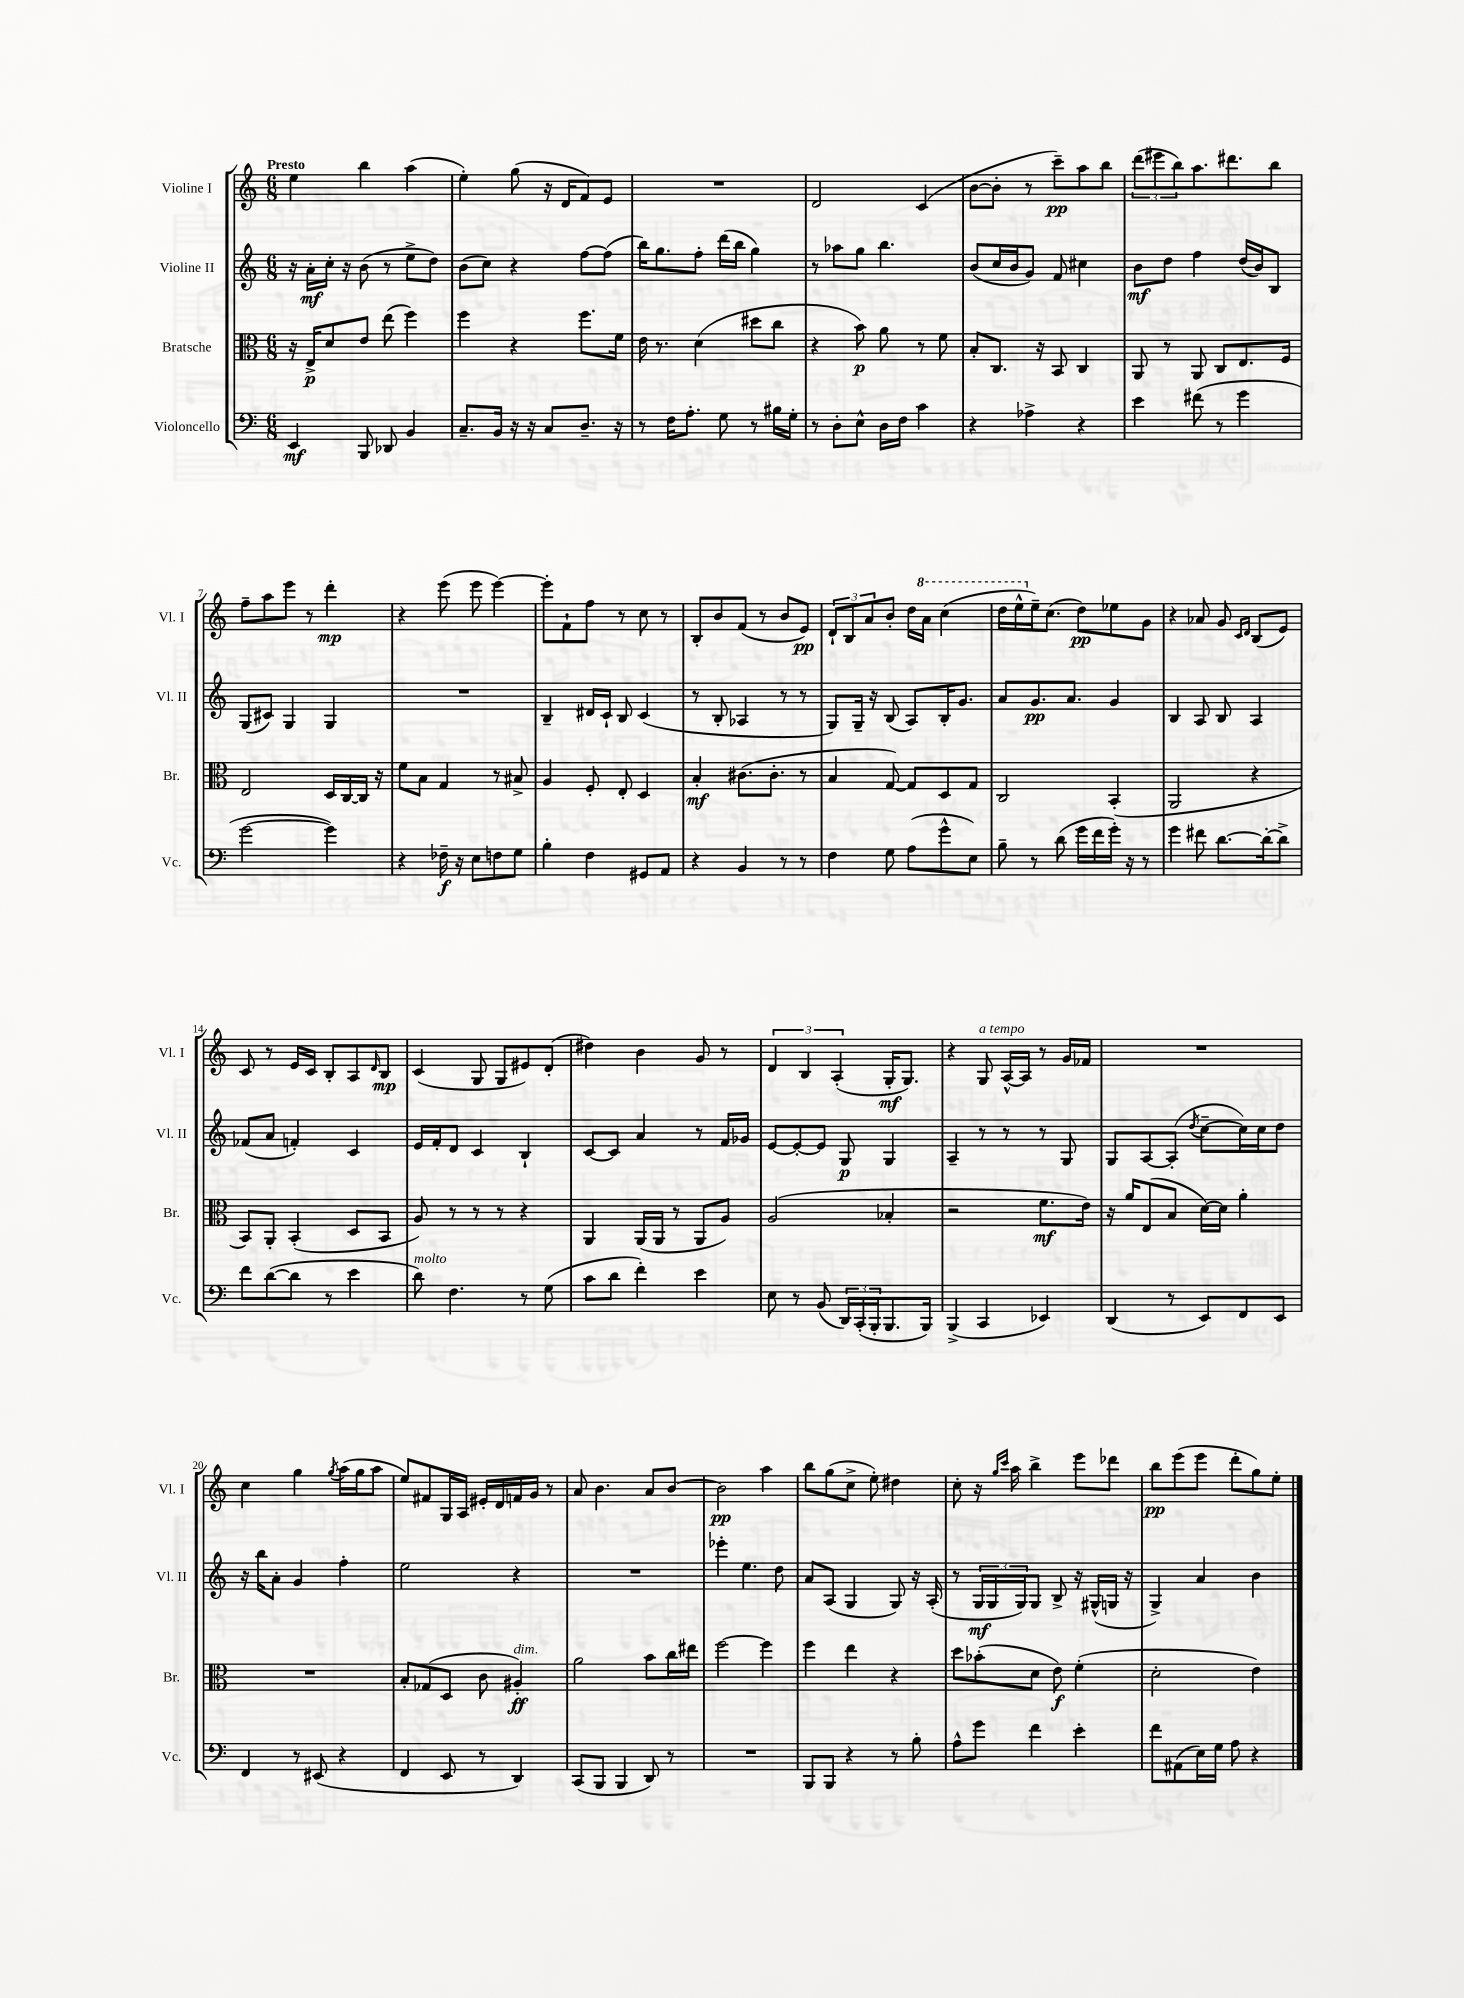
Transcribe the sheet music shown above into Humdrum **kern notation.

**kern	**dynam	**kern	**dynam	**kern	**dynam	**kern	**dynam
*part4	*part4	*part3	*part3	*part2	*part2	*part1	*part1
*staff4	*staff4	*staff3	*staff3	*staff2	*staff2	*staff1	*staff1
*I"Violoncello	*	*I"Bratsche	*	*I"Violine II	*	*I"Violine I	*
*I'Vc.	*	*I'Br.	*	*I'Vl. II	*	*I'Vl. I	*
*clefF4	*	*clefC3	*	*clefG2	*	*clefG2	*
*k[]	*	*k[]	*	*k[]	*	*k[]	*
*M6/8	*	*M6/8	*	*M6/8	*	*M6/8	*
=1	=1	=1	=1	=1	=1	=1	=1
!	!	!	!	!	!	!LO:TX:a:B:t=Presto	!
4EE/	mf	16r	.	16r	.	4ee\	.
.	.	16E^/KL	p	16a'\LL	mf	.	.
.	.	8d/	.	16cc'\JJ	.	.	.
.	.	.	.	16r	.	.	.
8BBB/	.	8e/J	.	(8b\	.	4bb\	.
8DD-X/	.	(8ee\	.	8r	.	.	.
4BB/	.	4ff\)	.	8ee^\L	.	(4aa\	.
.	.	.	.	8dd\J)	.	.	.
=2	=2	=2	=2	=2	=2	=2	=2
8.C~/L	.	4ff\	.	(8b\L	.	4ee'\)	.
.	.	.	.	8cc\J)	.	.	.
16BB/Jk	.	.	.	.	.	.	.
16r	.	4r	.	4r	.	(8gg\	.
16r	.	.	.	.	.	.	.
8C/L	.	.	.	.	.	16r	.
.	.	.	.	.	.	16d/KL	.
8.D~/J	.	8.ff\L	.	[8ff\L	.	8f/)	.
.	.	.	.	(8ff\J]	.	8e/J	.
16r	.	16f\Jk	.	.	.	.	.
=3	=3	=3	=3	=3	=3	=3	=3
8r	.	16e\	.	16bb\KL)	.	2.r	.
.	.	8.r	.	8.gg\	.	.	.
16F\KL	.	.	.	.	.	.	.
8.A'\J	.	.	.	.	.	.	.
.	.	(4d\	.	8ff'\J	.	.	.
8G\	.	.	.	(16ddd\LL	.	.	.
.	.	.	.	16bb\JJ	.	.	.
8r	.	8dd#X\L	.	4gg\)	.	.	.
16B#X\LL	.	8cc\J	.	.	.	.	.
16G'\JJ	.	.	.	.	.	.	.
=4	=4	=4	=4	=4	=4	=4	=4
8r	.	4r	.	8r	.	2d/	.
8D'\L	.	.	.	8aa-X\L	.	.	.
8E^^\J	.	8b\)	p	8gg\J	.	.	.
16D\LL	.	8a\	.	4.bb\	.	.	.
16F\JJ	.	.	.	.	.	.	.
4c\	.	8r	.	.	.	(4c/	.
.	.	8f\	.	.	.	.	.
=5	=5	=5	=5	=5	=5	=5	=5
4r	.	8B'/L	.	(8b/L	.	[8b\L	.
.	.	8.C/J	.	16cc/L	.	8b'\J]	.
.	.	.	.	16b/J	.	.	.
4A-X^\	.	.	.	8g/J)	.	8r	.
.	.	16r	.	.	.	.	.
.	.	8BB/	.	8f/	.	8ccc~\L)	pp
4r	.	4C/	.	4cc#X\	.	8aa\	.
.	.	.	.	.	.	8bb\J	.
=6	=6	=6	=6	=6	=6	=6	=6
4e\	.	8AA/	.	8b\L	mf	(12ddd\L	.
.	.	.	.	.	.	12eee#X\	.
.	.	8r	.	8dd\J	.	.	.
.	.	.	.	.	.	12bb\)	.
(8f#X\	.	8AA/	.	4ff\	.	8.aa\	.
8r	.	8C/L	.	.	.	.	.
.	.	.	.	.	.	8.ddd#X\	.
4g\	.	8.E/	.	(16dd/LL	.	.	.
.	.	.	.	16b/J)	.	.	.
.	.	.	.	8B/J	.	8bb\J	.
.	.	16F/Jk	.	.	.	.	.
!!LO:LB:g=z
=7	=7	=7	=7	=7	=7	=7	=7
[2g\	.	2E/	.	(8G/L	.	8ff~\L	.
.	.	.	.	8c#X/J)	.	8aa\	.
.	.	.	.	4G/	.	8eee\J	.
.	.	.	.	.	.	8r	.
4g\])	.	16D/LL	.	4G/	.	4ddd'\	mp
.	.	[16C/	.	.	.	.	.
.	.	16C/JJ]	.	.	.	.	.
.	.	16r	.	.	.	.	.
=8	=8	=8	=8	=8	=8	=8	=8
4r	.	8f\L	.	2.r	.	4r	.
.	.	8B\J	.	.	.	.	.
16F-X~\	f	4G/	.	.	.	(8eee\	.
16r	.	.	.	.	.	.	.
8E\L	.	.	.	.	.	8eee\	.
8Fn\	.	8r	.	.	.	[4eee\)	.
8G\J	.	8B#X^/	.	.	.	.	.
=9	=9	=9	=9	=9	=9	=9	=9
4B'\	.	4A/	.	4B~/	.	8eee'\L]	.
.	.	.	.	.	.	8f`\	.
4F\	.	8F'/	.	16d#X/LL	.	8ff\J	.
.	.	.	.	16c`/JJ	.	.	.
.	.	8E'/	.	8B/	.	8r	.
8GG#X/L	.	4D/	.	(4c/	.	8cc\	.
8AA/J	.	.	.	.	.	8r	.
=10	=10	=10	=10	=10	=10	=10	=10
4r	.	4B'/	mf	8r	.	8B'/L	.
.	.	.	.	8B'/	.	8b/	.
4BB/	.	(8.c#X\L	.	4A-X/	.	(8f/J	.
.	.	.	.	.	.	8r	.
.	.	8.c#'\J	.	.	.	.	.
8r	.	.	.	8r	.	8b/L	.
8r	.	8r	.	8r	.	8e/J)	pp
=11	=11	=11	=11	=11	=11	=11	=11
4F\	.	4B/	.	8G/L)	.	12d`/L	.
.	.	.	.	.	.	12B/	.
.	.	.	.	16G~/Jk	.	.	.
.	.	.	.	.	.	12a/	.
.	.	.	.	16r	.	.	.
8G\	.	[8G/)	.	(8B/	.	8b'/J	.
(8A\L	.	8G/L]	.	8A/L)	.	16dd\LL	.
*	*	*	*	*	*	*8va	*
.	.	.	.	.	.	16aa\JJ	.
8g^^\	.	8D/	.	16B'/K	.	(4ccc\	.
.	.	.	.	8.g/J	.	.	.
8E\J)	.	8G/J	.	.	.	.	.
=12	=12	=12	=12	=12	=12	=12	=12
8B~\	.	2C/	.	8a/L	.	16ddd\LL	.
.	.	.	.	.	.	16eee^^\	.
*	*	*	*	*	*	*X8va	*
8r	.	.	.	8.g/	pp	16ee~\J)	.
.	.	.	.	.	.	(8.cc\J	.
(8d\	.	.	.	.	.	.	.
.	.	.	.	8.a/J	.	.	.
16g\LL	.	.	.	.	.	8dd\L)	pp
16f\	.	.	.	.	.	.	.
16g'\JJ)	.	(4BB'/	.	4g/	.	8ee-X\	.
16r	.	.	.	.	.	.	.
8r	.	.	.	.	.	8g\J	.
=13	=13	=13	=13	=13	=13	=13	=13
4g\	.	2AA/	.	4B/	.	4r	.
8f#X\	.	.	.	8A/	.	8a-X/	.
[8.d\L	.	.	.	8B/	.	8g/	.
.	.	.	.	.	.	16qqc/LL	.
.	.	.	.	.	.	16qqd/JJ	.
.	.	4r	.	4A/	.	(8B/L	.
16d'\k_	.	.	.	.	.	.	.
8d^\J]	.	.	.	.	.	8e/J)	.
!!LO:LB:g=z
=14	=14	=14	=14	=14	=14	=14	=14
8f\L	.	8BB/L)	.	(8f-X/L	.	8c/	.
([8d\	.	8AA'/J	.	8a/J	.	8r	.
8d\J]	.	(4BB'/	.	4fn'/)	.	16e/LL	.
.	.	.	.	.	.	16c/JJ	.
8r	.	.	.	.	.	8B'/L	.
4e\	.	8D/L	.	4c/	.	8A/	.
.	.	.	.	.	.	16qqd/	.
.	.	8BB/J	.	.	.	8B/J	mp
=15	=15	=15	=15	=15	=15	=15	=15
!LO:TX:a:i:t=molto	!	!	!	!	!	!	!
8d\)	.	8A/)	.	16e/LL	.	(4c/	.
.	.	.	.	16f'/J	.	.	.
4.F\	.	8r	.	8d/J	.	.	.
.	.	8r	.	4c/	.	8G/	.
.	.	8r	.	.	.	8G/L	.
8r	.	4r	.	4B`/	.	8e#X/)	.
(8G\	.	.	.	.	.	(8d'/J	.
=16	=16	=16	=16	=16	=16	=16	=16
8c\L	.	4AA/	.	[8c/L	.	4dd#X\)	.
8d\J	.	.	.	8c/J]	.	.	.
4f'\)	.	(16AA/LL	.	4a/	.	4b\	.
.	.	16AA/JJ	.	.	.	.	.
.	.	8r	.	.	.	.	.
4e\	.	8AA/L	.	8r	.	8g/	.
.	.	8A/J)	.	16f/LL	.	8r	.
.	.	.	.	16g-X/JJ	.	.	.
=17	=17	=17	=17	=17	=17	=17	=17
8E\	.	(2A/	.	[8e/L	.	6d/	.
8r	.	.	.	8e'/_	.	.	.
.	.	.	.	.	.	6B/	.
(8BB/	.	.	.	8e/J]	.	.	.
.	.	.	.	.	.	(6A'/	.
24DD/LL)	.	.	.	8G/	p	.	.
(24CC'/	.	.	.	.	.	.	.
24BBB'/J	.	.	.	.	.	.	.
8.BBB/	.	4B-X'/	.	4G/	.	16G'/KL	mf
.	.	.	.	.	.	8.G/J)	.
16BBB/Jk)	.	.	.	.	.	.	.
=18	=18	=18	=18	=18	=18	=18	=18
(4BBB^/	.	2r	.	4A~/	.	4r	.
!	!	!	!	!	!	!LO:TX:a:i:t=a tempo	!
4CC/	.	.	.	8r	.	8G/	.
.	.	.	.	8r	.	[16A^^/LL	.
.	.	.	.	.	.	16A/JJ]	.
4EE-X/)	.	8.f\L	mf	8r	.	8r	.
.	.	.	.	8G/	.	16g/LL	.
.	.	16e\Jk)	.	.	.	16f-X/JJ	.
=19	=19	=19	=19	=19	=19	=19	=19
(4DD/	.	16r	.	8G/L	.	2.r	.
.	.	16a/KL	.	.	.	.	.
.	.	(8E/	.	[8A/	.	.	.
8r	.	8B/J	.	(8A'/J]	.	.	.
.	.	.	.	8qdd/	.	.	.
8EE/L)	.	[16d\LL)	.	[8cc~\L	.	.	.
.	.	16d\JJ]	.	.	.	.	.
8FF/	.	4a'\	.	16cc\L])	.	.	.
.	.	.	.	16cc\J	.	.	.
8EE/J	.	.	.	8dd\J	.	.	.
!!LO:LB:g=z
=20	=20	=20	=20	=20	=20	=20	=20
4FF/	.	2.r	.	16r	.	4cc\	.
.	.	.	.	16bb\KL	.	.	.
.	.	.	.	8a'\J	.	.	.
8r	.	.	.	4g/	.	4gg\	.
(8EE#X/	.	.	.	.	.	.	.
.	.	.	.	.	.	8qgg/	.
4r	.	.	.	4ff'\	.	(16aa\LL	.
.	.	.	.	.	.	16gg\J	.
.	.	.	.	.	.	8aa\J	.
=21	=21	=21	=21	=21	=21	=21	=21
4FF/	.	8B'/L	.	2ee\	.	8ee/L)	.
.	.	(8G-X/	.	.	.	8f#X/	.
8EE/	.	8D/J	.	.	.	16G/L	.
.	.	.	.	.	.	16A/JJ	.
8r	.	8c\	.	.	.	16e#X'/LL	.
.	.	.	.	.	.	16d/	.
!	!	!LO:TX:a:i:t=dim.	!	!	!	!	!
4DD/)	.	4A#X'/)	ff	4r	.	16fn/	.
.	.	.	.	.	.	16g/JJ	.
.	.	.	.	.	.	8r	.
=22	=22	=22	=22	=22	=22	=22	=22
(8CC/L	.	2a\	.	2.r	.	8a/	.
8BBB/J	.	.	.	.	.	4.b\	.
4BBB/	.	.	.	.	.	.	.
8DD/)	.	8b\L	.	.	.	8a/L	.
8r	.	16cc\L	.	.	.	[8b/J	.
.	.	16ee#X\JJ	.	.	.	.	.
=23	=23	=23	=23	=23	=23	=23	=23
2.r	.	[2ff\	.	4eee-X'\	.	2b\]	pp
.	.	.	.	4.ee\	.	.	.
.	.	4ff\]	.	.	.	4aa\	.
.	.	.	.	8dd\	.	.	.
=24	=24	=24	=24	=24	=24	=24	=24
8BBB/L	.	4ff\	.	8a/L	.	8bb\L	.
8BBB/J	.	.	.	(8A/J	.	(8gg\	.
4r	.	4ee\	.	4G/	.	8cc^\J	.
.	.	.	.	.	.	8ee'\)	.
8r	.	4r	.	8G/)	.	4dd#X\	.
8B'\	.	.	.	16r	.	.	.
.	.	.	.	(16A'/	.	.	.
=25	=25	=25	=25	=25	=25	=25	=25
8A^^\L	.	8dd\L	.	8r	.	8cc'\	.
8g\J	.	(8b-X'\	.	24G/LL	mf	16r	.
.	.	.	.	24G/	.	.	.
.	.	.	.	.	.	16qqgg/LL	.
.	.	.	.	.	.	16qqccc/JJ	.
.	.	.	.	.	.	16aa\	.
.	.	.	.	24G/J)	.	.	.
4f\	.	8d\J	.	8G/J	.	4bb^\	.
.	.	8e\)	f	8B^/	.	.	.
4e'\	.	(4f'\	.	16r	.	8eee\L	.
.	.	.	.	(16G#X^^/LL	.	.	.
.	.	.	.	16Gn/JJ	.	8ddd-X\J	.
.	.	.	.	16r	.	.	.
=26	=26	=26	=26	=26	=26	=26	=26
8f\L	.	2d'\	.	4G^/)	.	8bb\L	pp
(8AA#X\	.	.	.	.	.	(8eee\	.
16E\L)	.	.	.	4a/	.	8eee\J	.
16G\JJ	.	.	.	.	.	.	.
8A\	.	.	.	.	.	8ddd'\L	.
4r	.	4e\)	.	4b\	.	8gg\)	.
.	.	.	.	.	.	8ee'\J	.
==	==	==	==	==	==	==	==
*-	*-	*-	*-	*-	*-	*-	*-
